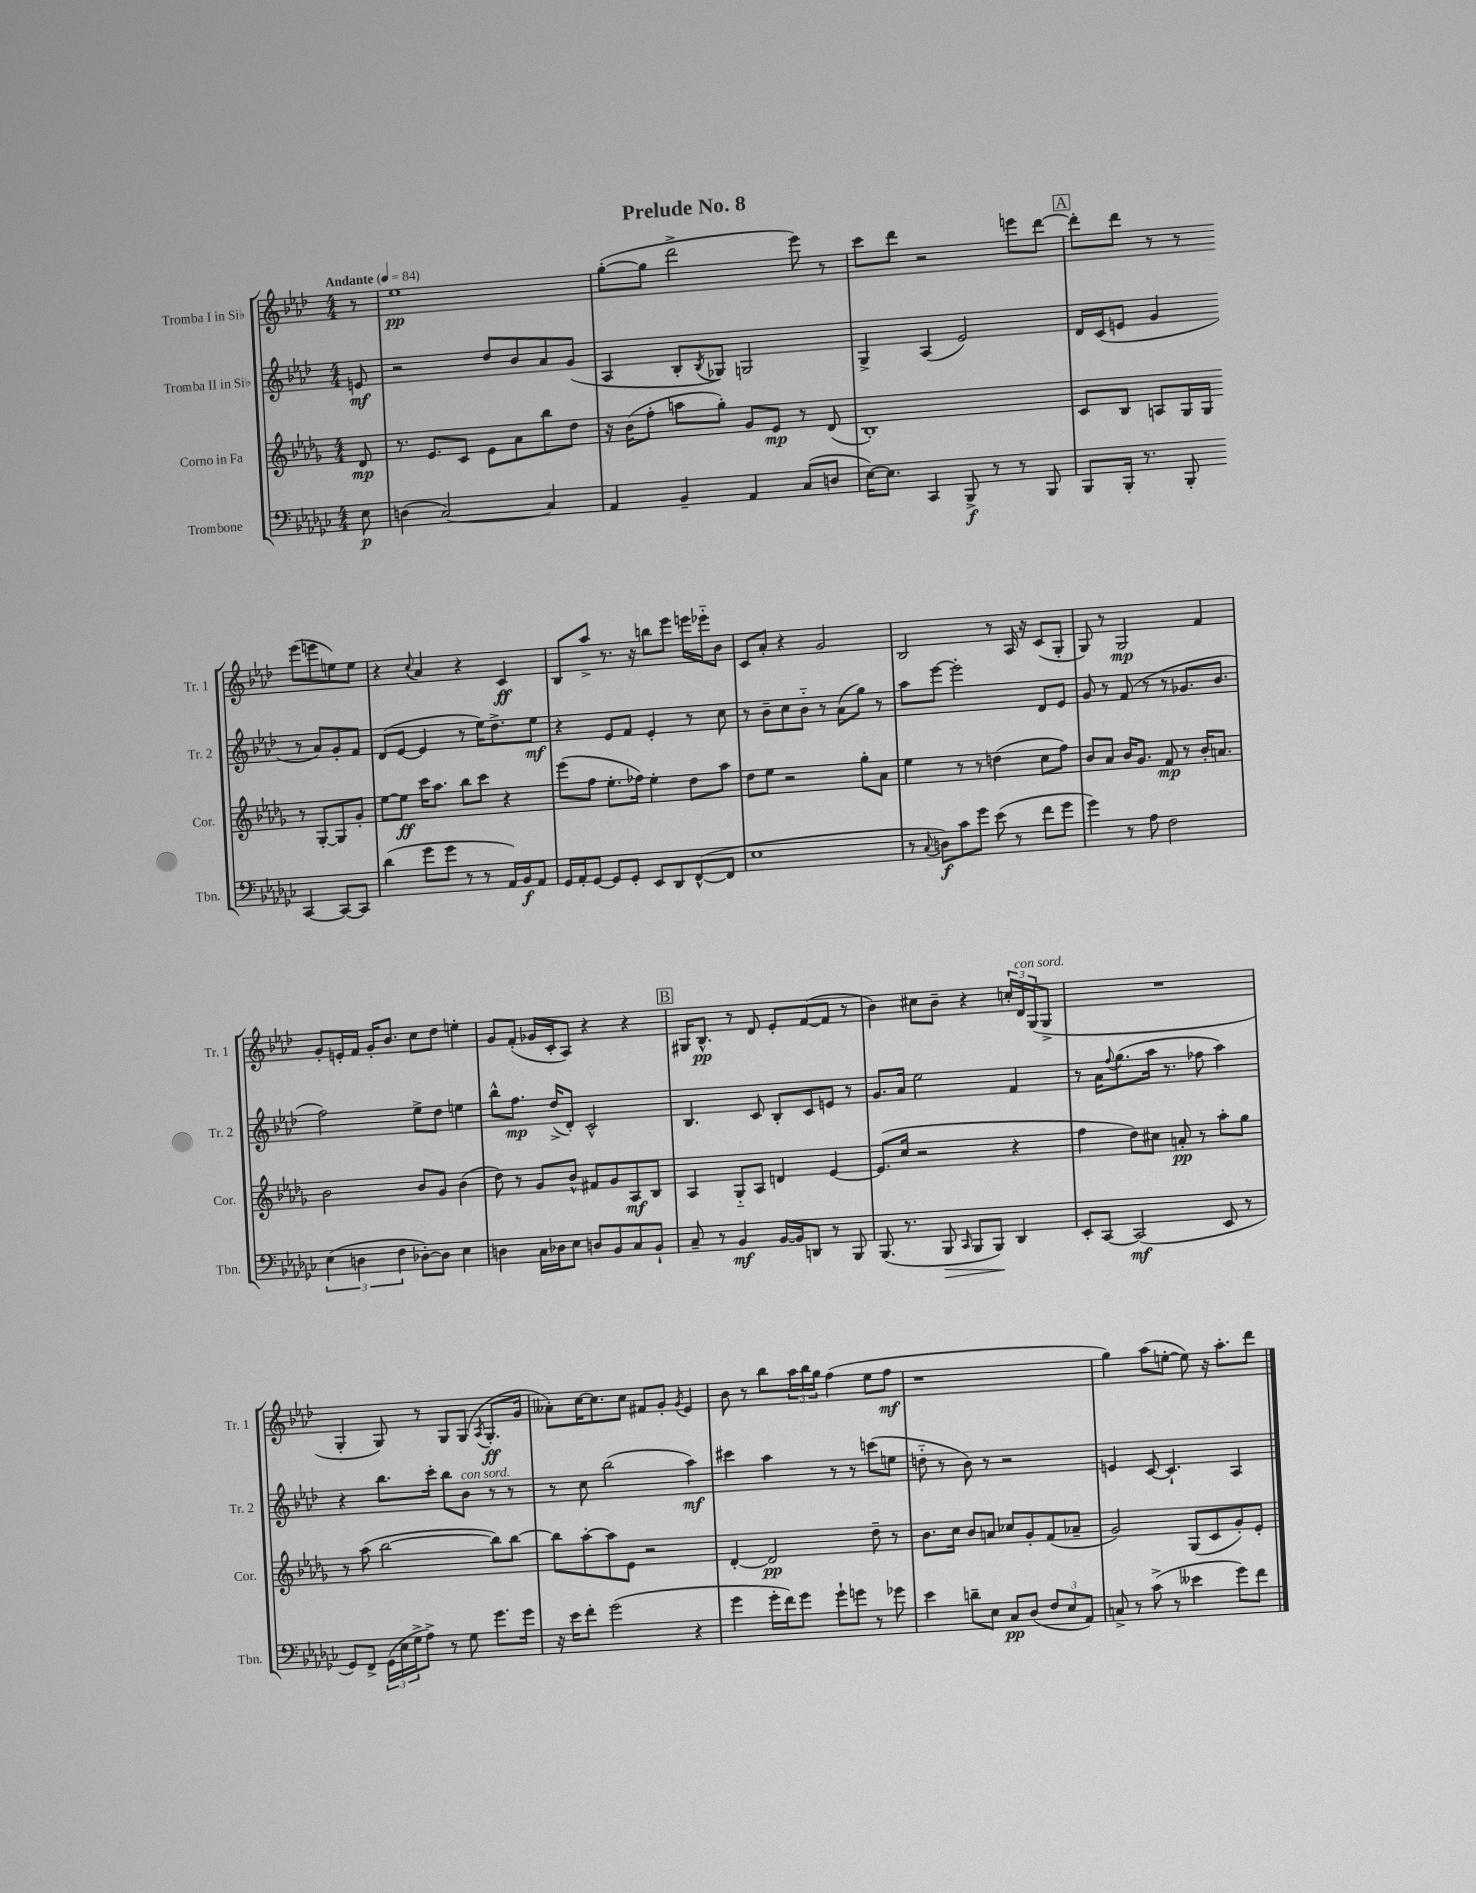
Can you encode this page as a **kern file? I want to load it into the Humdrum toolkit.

**kern	**kern	**kern	**kern
*staff4	*staff3	*staff2	*staff1
*clefF4	*clefG2	*clefG2	*clefG2
*k[b-e-a-d-g-c-]	*k[b-e-a-d-g-]	*k[b-e-a-d-]	*k[b-e-a-d-]
*M4/4	*M4/4	*M4/4	*M4/4
*MM84	*MM84	*MM84	*MM84
8E-	8d-	8e	8r
=	=	=	=
(4D	8.r	2r	1ee-
.	8.e-	.	.
[2C-)	.	.	.
.	8c	.	.
.	8e-	8dd-	.
.	8a-	8b-	.
4C-]	8bb-	8a-	.
.	8dd-	(8g	.
=	=	=	=
4AA-	16r	4A-	([8gg'
.	(16b-	.	.
.	8ff'	.	8gg]
4BB-~	8aa	8B-'	2ddd-^
.	.	8qB-	.
.	8gg-')	8G-)	.
4AA-	8g-	2G	.
.	8e-	.	.
(8C-	8r	.	8eee-)
8D	(8d-	.	8r
=	=	=	=
[16E-)	1B-')	4G^	8ccc
8.E-]	.	.	.
.	.	.	8ddd-
4CC-	.	(4A-	2r
8BBB-^	.	2e-)	.
8r	.	.	.
8r	.	.	8eee
8BBB-	.	.	[8ddd-
=	=	=	=
8BBB-	8c	16d-	8ddd-']
.	.	(16c	.
16BBB-'	8B-	8e	8ddd-
8.r	.	.	.
.	8A	4g	8r
8BBB-'	16G-	.	8r
.	16G-	.	.
[4CC-	8r	8r	(8eee-
.	[8G-'	8a-)	8eee
8CC-_	8G-]	8g'	8ee)
8CC-]	8g-'	8f	8ee
=	=	=	=
(4d-	[8ee-	(8d-	4r
.	8ee-]	[8e-	.
.	.	.	8qqcc
8g-	16ccc	4e-]	4a-
.	8.aa-	.	.
8g-	.	.	.
8r	8bb-	8r	4r
8r	8ccc	16ee-)	.
.	.	8.dd-^	.
16AA-)	4r	.	4c
16BB-	.	.	.
8AA-	.	8ee-	.
=	=	=	=
16GG-	(8eee-	4r	8B-
16AA-'	.	.	.
[8GG-	8ff	.	8aa-^
8GG-]	8.ee-'	8e-	8.r
8GG-'	.	8f	.
.	16ff-)	.	16r
8EE-	4ee-'	4e-'	8bb
8DD-	.	.	8eee-
([8FF^^	8dd-	8r	16eee
.	.	.	16eee-'~
8FF]	8aa-	8cc	8b-
=	=	=	=
1E-	8dd-	8r	8c
.	8ee-	8b-~	8a-'
.	2r	8cc	4r
.	.	8b-'~	.
.	.	8r	2g
.	.	(8a-	.
.	8gg-'	8gg)	.
.	8a-	8r	.
=	=	=	=
8r	4ee-	8aa-	2B-
8qqC-	.	.	.
8D)	.	[8eee-	.
8c-	8r	2eee-']	.
8g-	8r	.	.
(8e-	(4dd	.	8r
8r	.	.	16A-
.	.	.	16r
8f	8cc	8d-	(8c
8g-	8ff)	8e-	8G'
=	=	=	=
4g-)	8b-	8g	8G)
.	8a-	8r	8r
8r	16b-	(8f	2G
.	8.g-	.	.
8A-	.	8r	.
2F	8f	8r	.
.	8r	8.g-	.
.	16b-'	.	4f
.	8.a	8.b-	.
=	=	=	=
(6E-	2b-	2ff)	8g'
.	.	.	16e'
6D	.	.	.
.	.	.	16f
.	.	.	16g'
.	.	.	8.b-
6F	.	.	.
[8D-')	8b-	8ee-^	8cc
8D-]	8g-	8dd-	8dd-
4E-	(4b-	4ee	4ee'
=	=	=	=
4D	8dd-)	8bb-^^	8g
.	8r	8.ff	(8f'
16C-	8g-	.	16g-
16D-	.	(16dd-^	16c'
8E-	8b-^^	8d-')	8A-)
8D	8f#	2c^^	4r
8BB-	8g-	.	.
8C-	8A-	.	4r
8BB-`	8B-	.	.
=	=	=	=
8C-~	4A-	4.B-	16G#
.	.	.	8.B-^^
8r	.	.	.
4BB-	8G-'~	.	8r
.	8A-	8c	8d-
[16BB-	4d	8B-'	8e-'
16BB-]	.	.	.
8DD	.	8c	([8f
8r	[4e-	8e	8f]
8BBB-	.	8r	8r
=	=	=	=
(8.BBB-	(8.e-]	8.g	4b-)
8.r	16cc	16a-	.
.	2r	2ee-	8cc#
8BBB-	.	.	8b-~
16qqCC-	.	.	.
8BBB-	.	.	4r
8BBB-)	.	.	.
4DD-	4r	4f	24cc'
.	.	.	24d-
.	.	.	(24G
.	.	.	8G^
=	=	=	=
8EE-'	4ff	8r	1r
[8CC-	.	16a-	.
.	.	8qqff	.
.	.	(8.gg	.
(2CC-]	8dd-)	.	.
.	8cc#	16aa-	.
.	.	8.r	.
.	8a'	.	.
.	8r	8ff-	.
8EE-	8aa-'	4aa-)	.
8r	8gg-	.	.
=	=	=	=
8GG-)	8r	4r	4G'
8FF^	(8aa-	.	.
(24GG-	[2bb-	8.bb-	8G)
24E-	.	.	.
24G-^	.	.	.
8A-^)	.	.	8r
.	.	16ccc'	.
8r	.	8bb-	8G
8G-	.	8b-	(8G
.	.	.	8qA-
8.g-	8bb-])	8r	8.G'
.	[8bb-	8r	.
16g-	.	.	16g
=	=	=	=
16r	8bb-]	8r	8a--')
16e-	.	.	.
8f'	[8aa-'	8cc	[16cc
.	.	.	8.cc]
(2g-	8aa-]	(2bb-	.
.	8e-	.	8cc
.	2r	.	8f#
.	.	.	8g'
.	.	.	8qg
4r	.	4aa-)	4e-
=	=	=	=
4g-	[4d-'	4ccc#	8b-
.	.	.	8r
16g-'	2d-]	4aa-	8bb-
16f)	.	.	.
8g-	.	.	24aa-
.	.	.	24bb-
.	.	.	24gg
8g-`	.	8r	(4ff
8g	.	8r	.
8r	8dd-~	(8ccc	8ee-
8g-	8r	8ee	8ff
=	=	=	=
4e-	8.b-	8dd'~	1r
.	.	8r	.
.	16cc	.	.
8d~	8b-	8b-)	.
8E-	8a	8r	.
8C-	8cc-	2r	.
(8D-	8g-'	.	.
12F	(8f	.	.
12E-	.	.	.
.	8a-~	.	.
12AA-)	.	.	.
=	=	=	=
8C^	2g-)	4e	4gg)
8r	.	.	.
(8c-^	.	[8c	(8aa-
8r	.	4.c`]	[8ee'
4e--	(8G-	.	8ee])
.	8c	.	16r
.	.	.	8.aa-'
8g-)	8g-')	4A-	.
8f	8e-'	.	8ddd-
==	==	==	==
*-	*-	*-	*-
